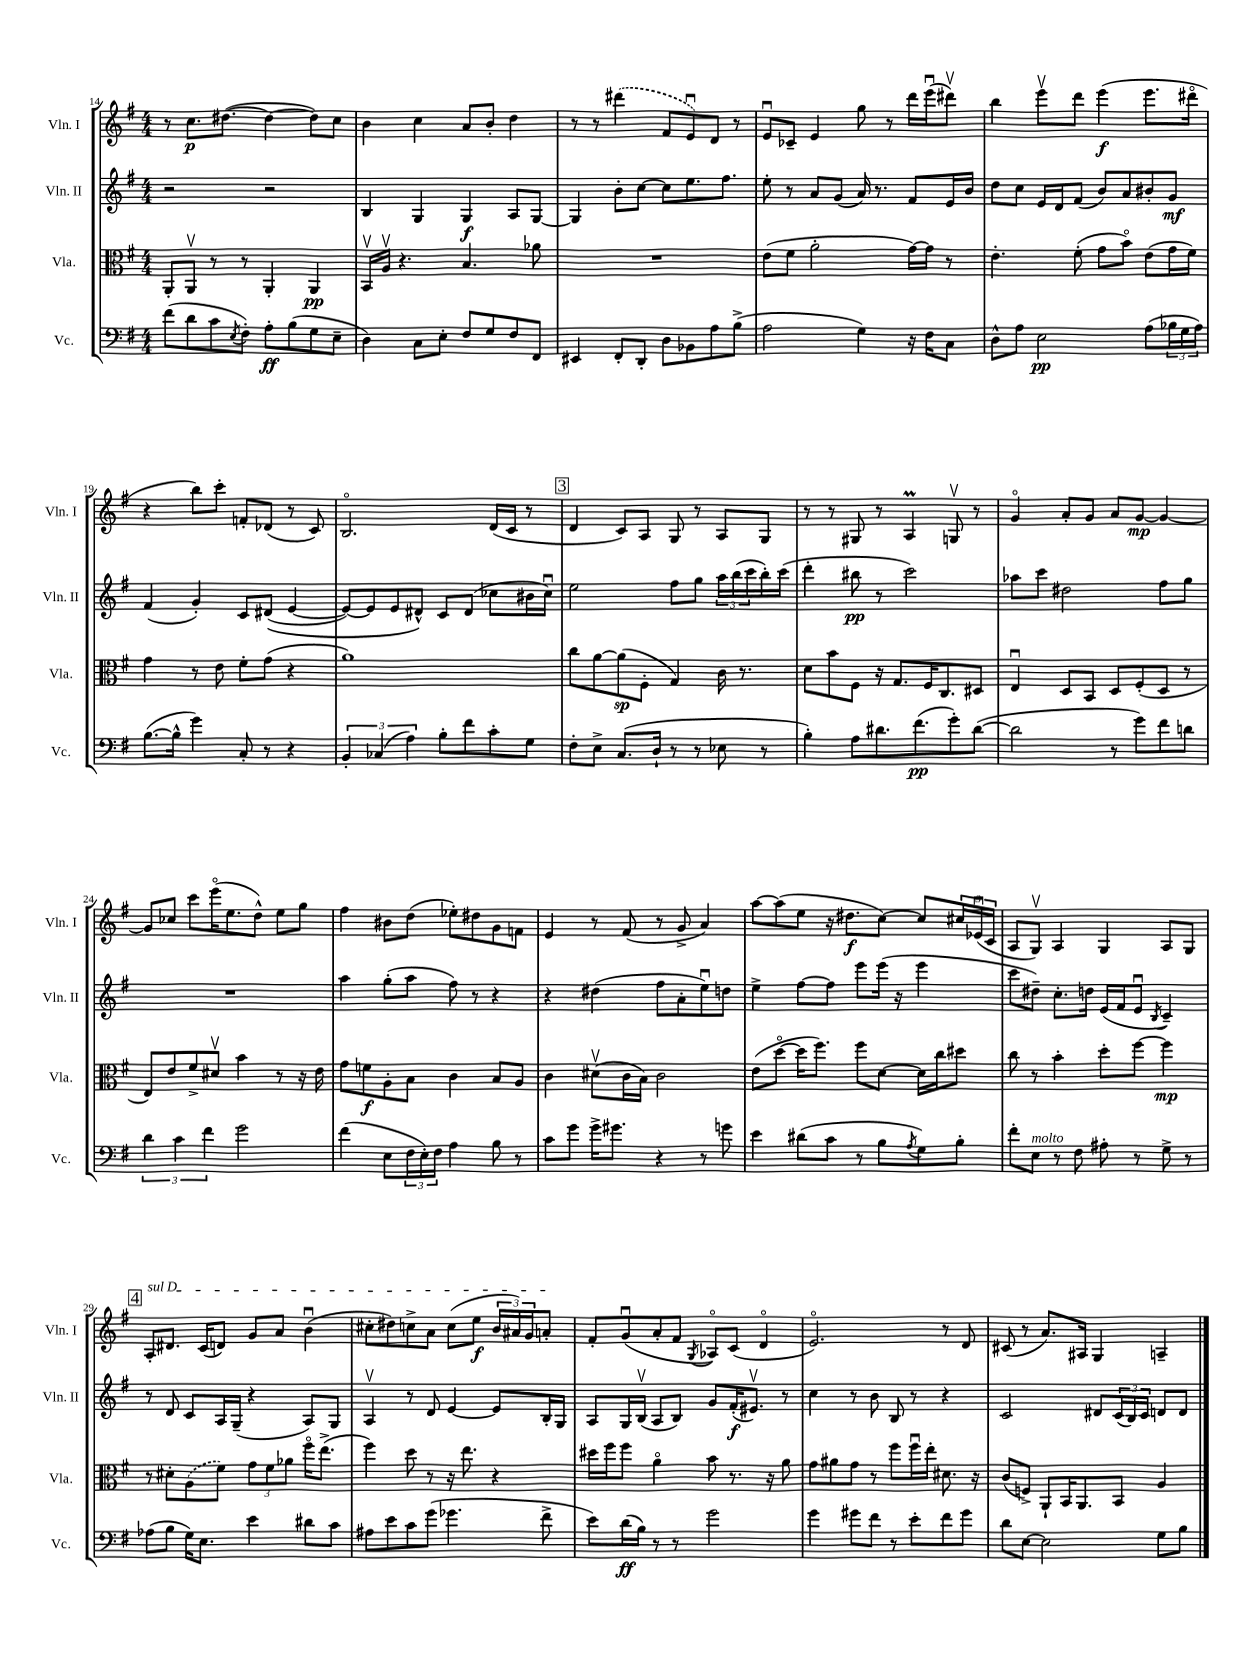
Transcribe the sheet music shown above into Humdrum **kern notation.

**kern	**kern	**kern	**kern
*staff4	*staff3	*staff2	*staff1
*clefF4	*clefC3	*clefG2	*clefG2
*k[f#]	*k[f#]	*k[f#]	*k[f#]
*M4/4	*M4/4	*M4/4	*M4/4
(8f#	8AA'	2r	8r
8d	8AAv	.	8.cc
8c	8r	.	.
.	.	.	([8.dd#
8qE	.	.	.
8F#')	8r	.	.
8A'	4AA'	2r	4dd#_
(8B	.	.	.
8G	4AA	.	8dd#])
8E~	.	.	8cc
=	=	=	=
4D)	16BBv	4B	4b
.	16Av	.	.
.	4.r	.	.
8C	.	4G	4cc
8E'	.	.	.
8F#	4.B	4G	8a
8G	.	.	8b'
8F#	.	8A	4dd
8FF#	8a-	[8G	.
=	=	=	=
4EE#	1r	4G]	8r
.	.	.	8r
8FF#'	.	8b'	(4ddd#
8DD'	.	[8cc	.
8D	.	8cc]	8f#
8BB-	.	8.ee	8eu)
8A	.	.	8d
.	.	8.ff#	.
(8B^	.	.	8r
=	=	=	=
2A	(8e	8ee'	8eu
.	8f#	8r	8c-~
.	2a'	8a	4e
.	.	(8g	.
4G)	.	16a)	8gg
.	.	8.r	.
.	.	.	8r
16r	[16g)	8f#	16ddd
16F#	16g]	.	(16eeeu
8C	8r	16e	8ddd#v)
.	.	16b	.
=	=	=	=
8D^^	4.e'	8dd	4bb
8A	.	8cc	.
2E	.	16e	8eeev
.	.	16d	.
.	(8f#'	(8f#	8ddd
.	8g	8b)	(4eee
.	8bo)	8a	.
(8A	(8e	8b#'	8.eee
24B-	16g	8g	.
24G	.	.	.
.	16f#)	.	16ddd#o
24A)	.	.	.
=	=	=	=
([8.B	4g	(4f#	4r
16B^^]	.	.	.
4g)	8r	4g')	8bb)
.	8e	.	8ccc'
8C'	8f#'	8c	8f'
8r	(8g	&((8d#	(8d-
4r	4r	[4e	8r
.	.	.	8c)
=	=	=	=
6BB'	1a)	8e_)	2.Bo
.	.	8e]	.
(6C-	.	.	.
.	.	8e	.
6A)	.	.	.
.	.	8d#^^&)	.
8B'	.	8c	.
8f#	.	(8d#	.
8c'	.	8cc-	(16d
.	.	.	16c
8G	.	16b#	8r
.	.	16cc-u)	.
=	=	=	=
8F#'	8cc	2ee	4d
8E^	[8a	.	.
(8.C	(8a]	.	8c)
.	8F#'	.	8A
16D`	.	.	.
8r	4G)	8ff#	8G
8r	.	8gg	8r
8E-	16c	24aa	8A
.	.	(24bb	.
.	8.r	.	.
.	.	24ccc	.
8r	.	16bb')	8G
.	.	(16ccc	.
=	=	=	=
4B')	8d	4ddd'	8r
.	8b	.	8r
8A	8F#	8bb#	8G#
8.d#	16r	8r	8r
.	8.G	.	.
.	.	2ccc)	4A
(8.f#	.	.	.
.	16F#	.	.
.	8.C	.	.
8g')	.	.	8Gv
([8d#	8D#	.	8r
=	=	=	=
2d#]	4Eu	8aa-	4go
.	.	8ccc	.
.	8D	2dd#	8a'
.	8BB	.	8g
8r	8D	.	8a
8g)	(8F#'	.	[8g
8f#	8D	8ff#	4g_
8d	8r	8gg	.
=	=	=	=
6d	8E)	1r	8g]
.	8e	.	8cc-
6c	.	.	.
.	8f#^	.	8ccc
6f#	.	.	.
.	8d#v	.	(16eeeo
.	.	.	8.ee
2g	4b	.	.
.	.	.	8dd^^)
.	8r	.	8ee
.	16r	.	8gg
.	16e	.	.
=	=	=	=
(4f#	8g	4aa	4ff#
.	8f	.	.
8E	8A'	(8gg'	8b#
24F#	8B	8aa	(8dd
24E')	.	.	.
24F#	.	.	.
4A	4c	8ff#)	8ee-')
.	.	8r	8dd#
8B	8B	4r	8g
8r	8A	.	8f
=	=	=	=
8c	4c	4r	4e
8g	.	.	.
16g^	(8d#v	(4dd#	8r
8.g#	.	.	.
.	16c	.	(8f#
.	16B)	.	.
4r	2c	8ff#	8r
.	.	8a'	8g^
8r	.	8eeu)	4a)
8g	.	8dd	.
=	=	=	=
4e	(8e	4ee^	[8aa
.	[8ddo	.	(8aa]
(8d#	16dd]	[8ff#	8ee
.	8.ff#)	.	.
8c	.	8ff#]	16r
.	.	.	8.dd#
8r	8ff#	8eee	.
8B	[8d	(16eee	[8cc)
.	.	16r	.
8qA	.	.	.
8G)	16d]	4eee	8cc]
.	16cc	.	.
8B'	8dd#	.	24cc#
.	.	.	(24e-u
.	.	.	24c
=	=	=	=
8f#'	8cc	8ccc	8A
8E	8r	8dd#~)	8Gv)
8r	4b'	8.cc'	4A
8F#	.	.	.
.	.	16dd	.
8A#'	8dd'	(16e	4G
.	.	16f#	.
8r	[8ff#	8eu	.
.	.	8qB	.
8G^	4ff#]	4c~)	8A
8r	.	.	8G
=	=	=	=
(8A-	8r	8r	8A'
8B	8d#'	8d	8.d#
16G)	(8A	8c	.
8.E	.	.	(16c
.	8f#)	16A	8d)
.	.	(16G~	.
4e	12g	4r	8g
.	12f#	.	.
.	.	.	8a
.	12a-	.	.
8d#	16ff#o	8A)	(4bu
.	(8.ee^	.	.
8c	.	8G	.
=	=	=	=
8A#	4ff#)	4Av	8cc#'
8e	.	.	8dd#)
8c	8dd	8r	8cc^
(8g	8r	8d	8a
4.g-	16r	[4e	(8cc
.	8.ee	.	.
.	.	.	8ee
.	4r	8e]	24b
.	.	.	24a#)
.	.	.	24g
8f#^	.	16B'	8a'
.	.	16G	.
=	=	=	=
8e)	16dd#	8A	8f#'
.	16ff#	.	.
(16d	8ff#	16G	(8gu
16B)	.	(16Bv	.
8r	4ao	8A	8a'
8r	.	8B)	8f#
.	.	.	8qG
2g	8b	8g	8A-o)
.	8.r	(16f#'	(8c
.	.	8.e#v)	.
.	.	.	4do
.	16r	.	.
.	8a	8r	.
=	=	=	=
4g	8g	4cc	2.eo)
.	8a#	.	.
8g#	8g	8r	.
8f#	8r	8b	.
8r	8ff#	8B	.
8e'	16ff#u	8r	.
.	16ee'	.	.
8f#	8.d#	4r	8r
8g#	.	.	8d
.	16r	.	.
=	=	=	=
8d	(8c	2c	(8c#
[8E	8F^)	.	8r
2E]	8AA`	.	8.a)
.	16BB	.	.
.	8.AA	.	16A#
.	.	8d#	4G
.	8BB	(24c	.
.	.	24B)	.
.	.	24c	.
8G	4A	8d	4A~
8B	.	8d	.
==	==	==	==
*-	*-	*-	*-
